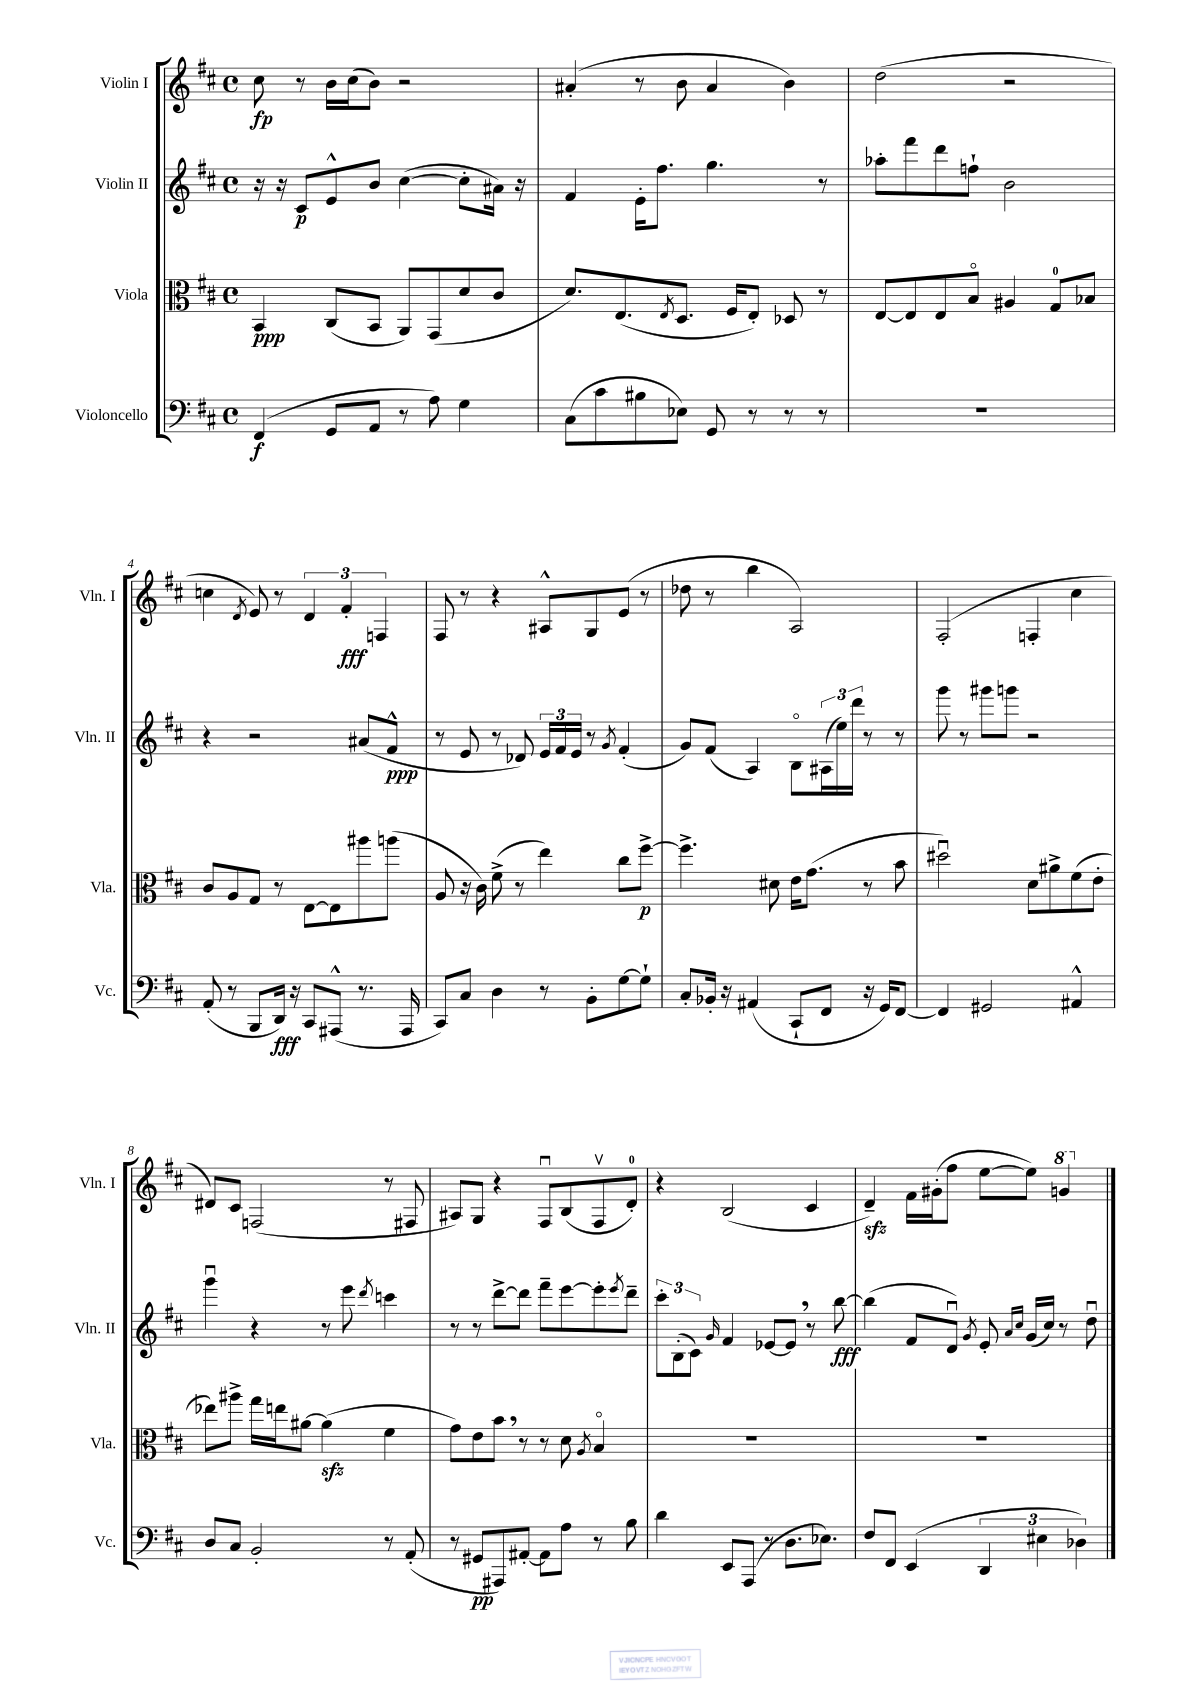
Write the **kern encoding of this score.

**kern	**kern	**kern	**kern
*staff4	*staff3	*staff2	*staff1
*clefF4	*clefC3	*clefG2	*clefG2
*k[f#c#]	*k[f#c#]	*k[f#c#]	*k[f#c#]
*M4/4	*M4/4	*M4/4	*M4/4
*met(c)	*met(c)	*met(c)	*met(c)
(4FF#	4BB	16r	8cc#
.	.	16r	.
.	.	8c#	8r
8GG	(8C#	8e^^	16b
.	.	.	(16cc#
8AA	8BB	8b	8b)
8r	8AA)	([4cc#	2r
8A)	(8GG	.	.
4G	8d	8cc#']	.
.	8c#	16a#)	.
.	.	16r	.
=	=	=	=
(8C#	8.d)	4f#	(4a#'
8c#	.	.	.
.	(8.E	.	.
8B#	.	16e'	8r
.	.	8.ff#	.
.	8qE	.	.
8E-)	8.D	.	8b
8GG	.	4.gg	4a#
.	16F#	.	.
8r	8E')	.	.
8r	8D-	.	4b)
8r	8r	8r	.
=	=	=	=
1r	[8E	8aa-'	(2dd
.	8E]	8fff#	.
.	8E	8ddd	.
.	8Bo	8ff`	.
.	4A#	2b	2r
.	8G	.	.
.	8B-	.	.
=	=	=	=
(8AA'	8c#	4r	4cc
8r	8A	.	.
.	.	.	8qd
8BBB	8G	2r	8e)
16DD)	8r	.	8r
16r	.	.	.
8CC#	[8E	.	6d
(8AAA#^^	8E]	.	.
.	.	.	6f#'
8.r	8aa#	(8a#	.
.	.	.	6F
.	(8aa	8f#^^	.
16AAA#	.	.	.
=	=	=	=
8CC#)	8A	8r	8F#
8C#	16r	8e	8r
.	16c#)	.	.
4D	(8f#^	8r	4r
.	8r	8d-)	.
8r	4ee)	24e	8A#^^
.	.	24f#	.
.	.	24e	.
8BB'	.	8r	8G
.	.	8qg	.
[8G	8cc#	(4f#'	(8e
8G`]	[8ff#^	.	8r
=	=	=	=
8C#'	4.ff#^]	8g)	8dd-
16BB-'	.	(8f#	8r
16r	.	.	.
(4AA#	.	4A)	4bb
.	8d#	.	.
8CC#`	16e	8Bo	2A)
.	(8.g	.	.
8FF#	.	(24A#	.
.	.	24ee)	.
.	.	24ddd	.
16r	8r	8r	.
16GG)	.	.	.
[8FF#	8b	8r	.
=	=	=	=
4FF#]	2dd#u)	8ggg	(2F#'
.	.	8r	.
2GG#	.	8ggg#	.
.	.	8ggg	.
.	8d	2r	4F'
.	8a#^	.	.
4AA#^^	(8f#	.	4cc#
.	8e'	.	.
=	=	=	=
8D	8ee-)	4gggu	8d#)
8C#	8aa#^	.	8c#
2BB'	16gg	4r	(2F
.	16ee	.	.
.	[8a#	.	.
.	(4a#]	8r	.
.	.	8eee	.
.	.	8qddd	.
8r	4f#	4ccc	8r
(8AA'	.	.	8F#
=	=	=	=
8r	8g)	8r	8A#)
8GG#	8e	8r	8G
8AAA#)	8b	[8ddd^	4r
[8AA#'	8r	8ddd]	.
8AA#]	8r	8fff#~	8F#u
8A	8d	[8eee	(8B
.	8qA	.	.
8r	4Bo	8eee']	8F#v
.	.	8qeee	.
8B	.	8ddd~	8d')
=	=	=	=
4d	1r	12ccc#'	4r
.	.	(12B'	.
.	.	12c#)	.
.	.	16qqg	.
8EE	.	4f#	(2B
(8AAA	.	.	.
8r	.	[8e-	.
8.D	.	8e-]	.
.	.	8r	4c#
8.E-)	.	.	.
.	.	[8bb	.
=	=	=	=
8F#	1r	(4bb]	4d~)
8FF#	.	.	.
(4EE	.	8f#	16f#
.	.	.	(16g#'
.	.	8du)	8ff#
.	.	8qg	.
6DD	.	8e'	[8ee
.	.	16qqa	.
.	.	16qqcc#	.
.	.	(16g	8ee])
6E#	.	.	.
.	.	16cc#)	.
.	.	8r	4gg
6D-)	.	.	.
.	.	8ddu	.
==	==	==	==
*-	*-	*-	*-
